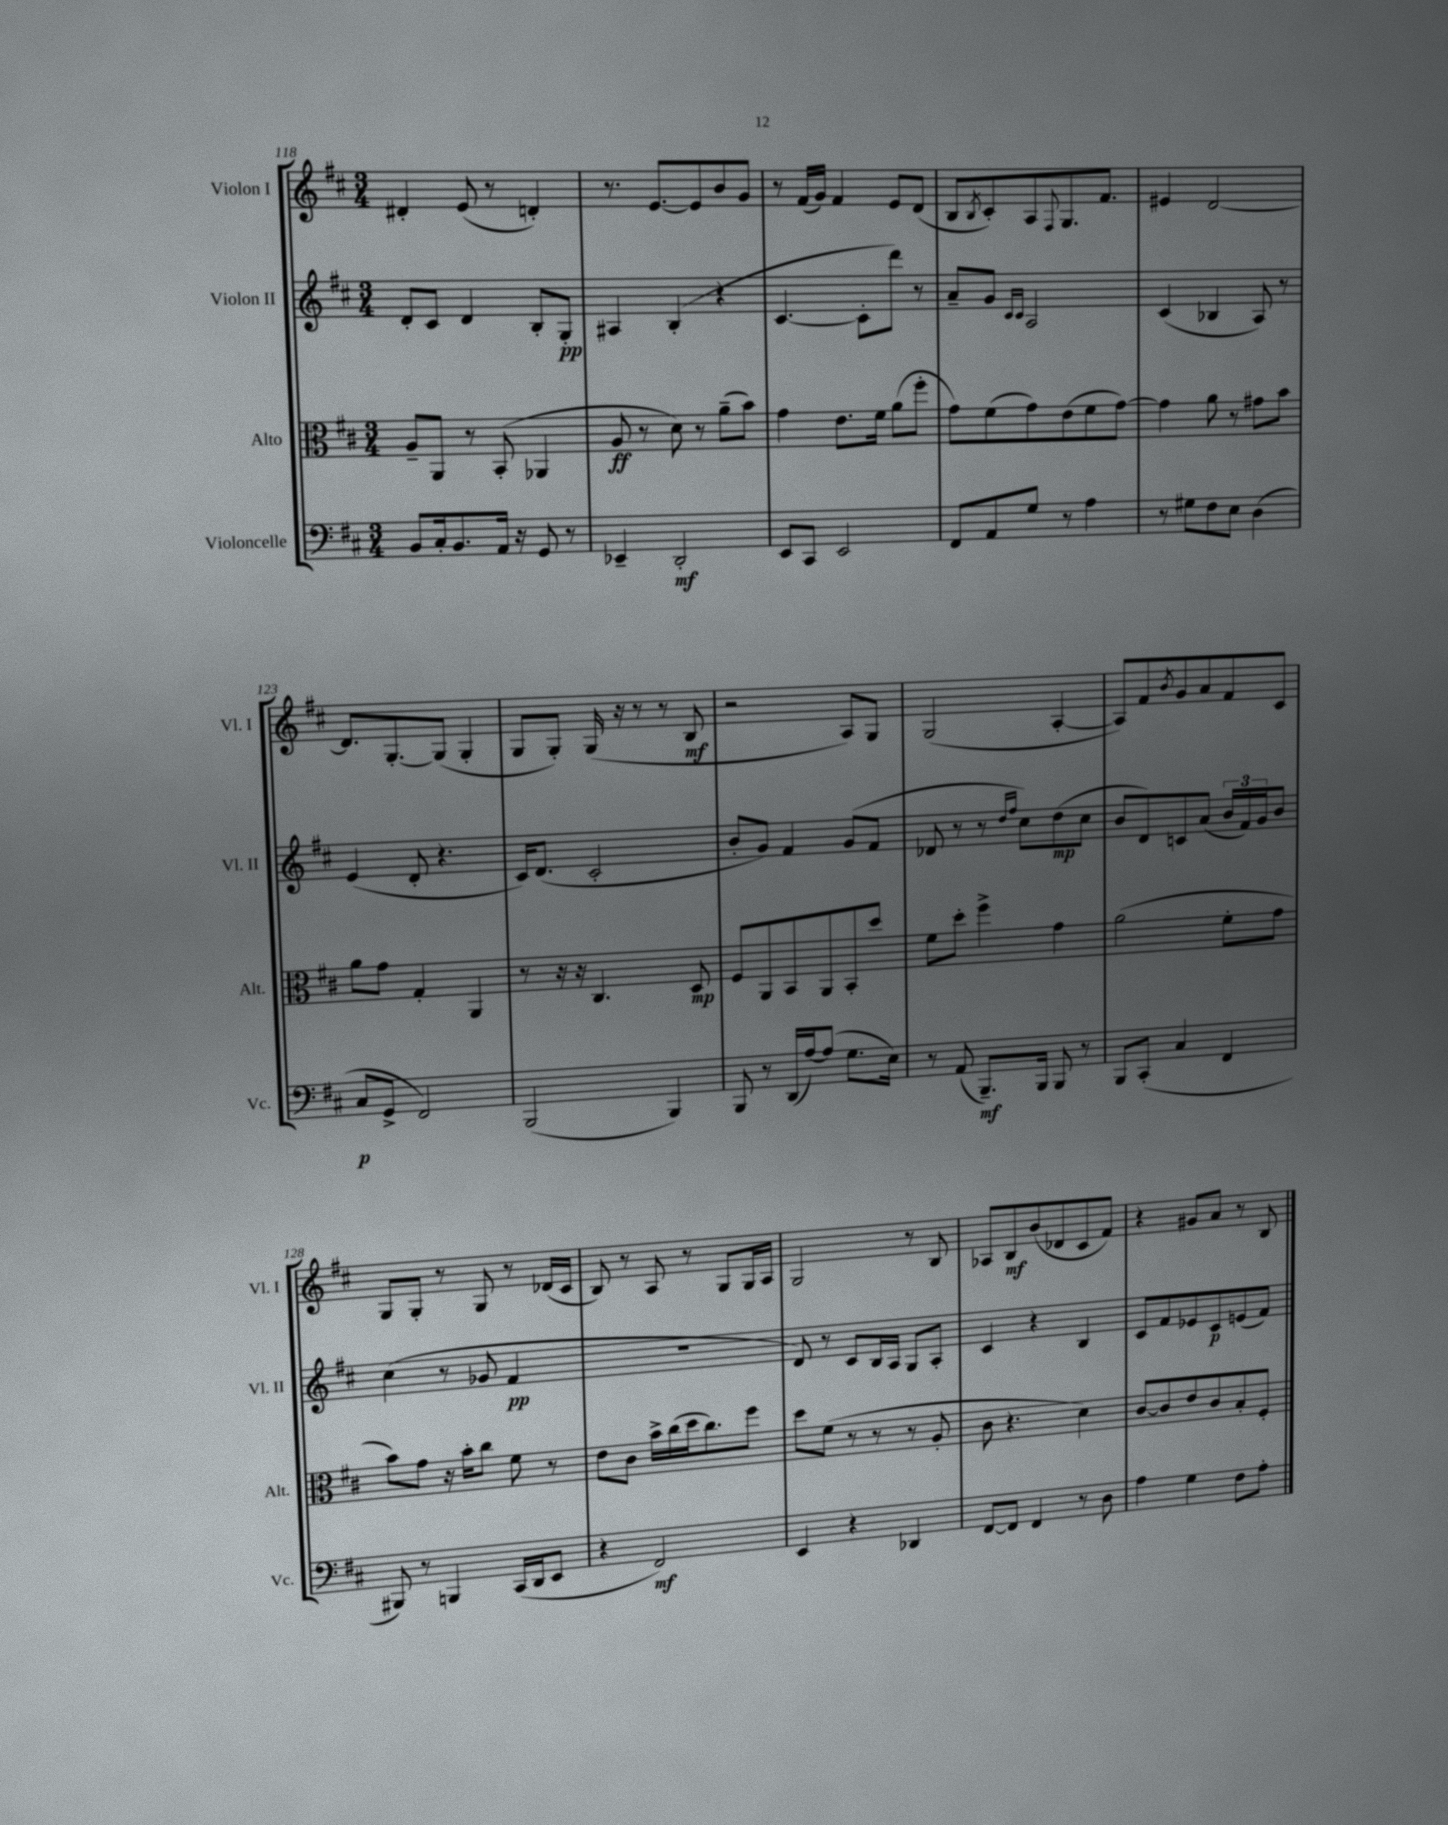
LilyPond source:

<<
\new StaffGroup <<
\new Staff = "s0" \with { instrumentName = "Violon I" shortInstrumentName = "Vl. I" } {
    \clef treble \key d \major \numericTimeSignature \time 3/4
    dis'4-. e'8( r8 d'4-.) |
    r8. e'8.~ e'8 b'8 g'8 |
    r8 fis'16( g'16) fis'4 e'8 d'8( |
    b8 \acciaccatura { b8 } cis'8-.) a8 \appoggiatura { fis8 } g8. fis'8. |
    eis'4 d'2~ |
    d'8. g8.~-. g8( g4-. |
    g8 g8-.) g16( r16 r8 r8 b8\mf |
    r2 a8) g8 |
    g2( a4~-. |
    a8) fis'8 \acciaccatura { b'8 } g'8 a'8 fis'8 cis'8 |
    g8 g8-. r8 g8 r8 des'16( cis'16 |
    b8) r8 a8 r8 g8 g16 a16 |
    g2 r8 b8 |
    aes8 b8\mf b'8( des'8 cis'8 fis'8) |
    r4 gis'8 a'8 r8 b8 \bar "|." |
}
\new Staff = "s1" \with { instrumentName = "Violon II" shortInstrumentName = "Vl. II" } {
    \clef treble \key d \major \numericTimeSignature \time 3/4
    d'8-. cis'8 d'4 b8-. g8-.\pp |
    ais4 b4-.( r4 |
    cis'4.~ cis'8-. d'''8) r8 |
    a'8-- g'8 \grace { cis'16 cis'16 } a2 |
    cis'4( bes4 a8) r8 |
    e'4( d'8-. r4. |
    cis'16) d'8.( cis'2-. |
    b'8-. g'8) fis'4 g'8( fis'8 |
    des'8 r8 r8 \grace { d''16 fis''16 } cis''8) d''8\mp( cis''8 |
    b'8 d'8) c'8 a'8( \tuplet 3/2 { b'16 fis'16) g'16 } b'8 |
    cis''4( r8 ges'8 fis'4\pp |
    R2. |
    d'8) r8 cis'8 b16 a16 g8 a8-. |
    cis'4 r4 b4 |
    cis'8 fis'8 ees'8 cis'8\p e'8( fis'8) \bar "|." |
}
\new Staff = "s2" \with { instrumentName = "Alto" shortInstrumentName = "Alt." } {
    \clef alto \key d \major \numericTimeSignature \time 3/4
    a8-- a,8 r8 b,8-.( aes,4 |
    a8\ff r8 d'8) r8 a'8--( b'8) |
    g'4 e'8. fis'16 a'8( fis''8-. |
    g'8) fis'8( g'8) e'8( fis'8 g'8~) |
    g'4 a'8 r8 gis'8 b'8 |
    a'8 g'8 g4-. a,4 |
    r8 r16 r16 cis4. d8\mp |
    fis8 a,8 b,8 a,8 b,8-. d''8 |
    fis'8 d''8-. fis''4-> g'4 |
    a'2( fis'8-. g'8 |
    b'8) g'8 r16 b'16-. cis''8 fis'8 r8 |
    e'8 cis'8 b'16-> cis''16( d''16 cis''8.) fis''8 |
    d''8 fis'8( r8 r8 r8 a8-. |
    cis'8 r4. d'4) |
    cis'8~ cis'8 e'8 cis'8 b8-. fis8-. \bar "|." |
}
\new Staff = "s3" \with { instrumentName = "Violoncelle" shortInstrumentName = "Vc." } {
    \clef bass \key d \major \numericTimeSignature \time 3/4
    b,8 cis16-. b,8. a,16 r16 g,8 r8 |
    ees,4-- d,2-.\mf |
    e,8 cis,8 e,2 |
    fis,8 a,8 g8 r8 a4 |
    r8 gis8 fis8 e8 d4( |
    cis8\p g,8-> fis,2) |
    b,,2( b,,4) |
    b,,8 r8 d,16( a16~) a8( g8. e16) |
    r8 a,8( b,,8.--\mf) b,,16 b,,8 r8 |
    b,,8 cis,8-.( cis4 fis,4 |
    bis,,8) r8 b,,4 cis,16( d,16 e,8 |
    r4 fis,2\mf) |
    e,4 r4 des,4 |
    fis,8~ fis,8 fis,4 r8 d8 |
    a4 g4 fis8 a8-. \bar "|." |
}
>>
>>
\layout { \context { \Score currentBarNumber = #118 } }
